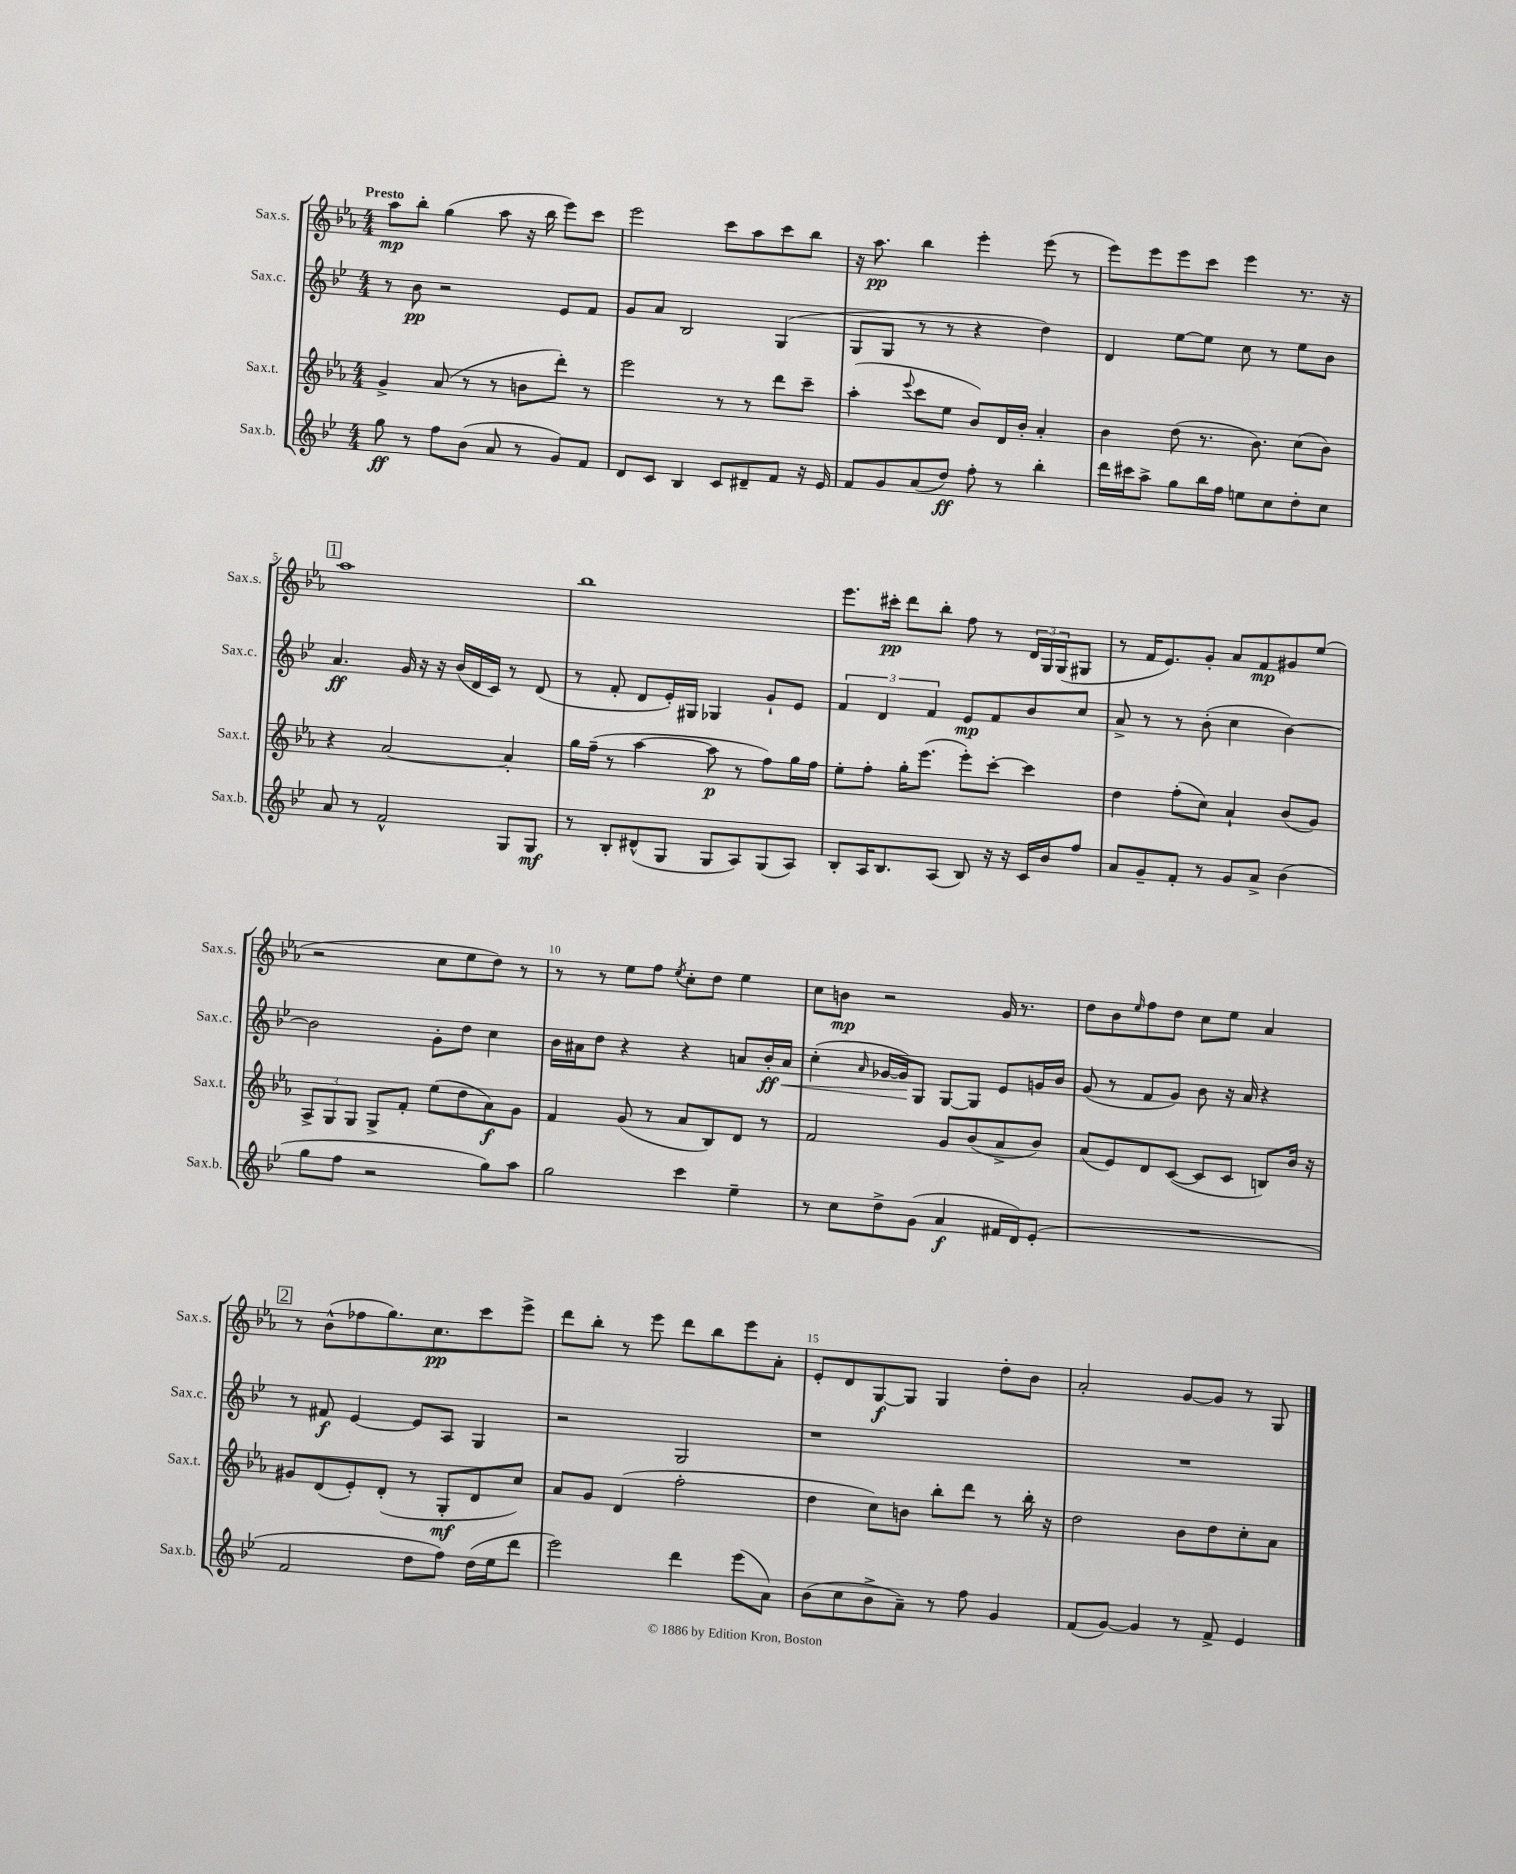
<<
\new StaffGroup <<
\new Staff = "s0" \with { instrumentName = "Sax.s." shortInstrumentName = "Sax.s." } {
    \clef treble \key ees \major \numericTimeSignature \time 4/4 \tempo "Presto"
    aes''8\mp bes''8-. g''4( aes''8 r16 bes''16 ees'''8) c'''8 |
    ees'''2 c'''8 aes''8 c'''8 bes''8 |
    r16 aes''8.\pp bes''4 ees'''4-. ees'''8( r8 |
    ees'''8) ees'''8 ees'''8 c'''8 ees'''4 r8. r16 |
    \mark \markup { \box "1" } aes''1 |
    bes''1 |
    ees'''8. cis'''16-.\pp d'''8 bes''8-. f''8 r8 \tuplet 3/2 { d'16 g16 g16( } gis8 |
    r8 f'16 ees'8.) g'8-. aes'8 f'8\mp gis'8 ees''8( |
    r2 c''8 ees''8 d''8) r8 |
    r8 r8 ees''8 f''8 \acciaccatura { ees''8 } c''8-. d''8 ees''4 |
    c''8 b'8\mp r2 g'16 r8. |
    d''8 bes'8 \grace { ees''16 } f''8 d''8 c''8 ees''8 aes'4 |
    \mark \markup { \box "2" } r8 bes'8-^( fes''8 g''8.) c''8.\pp c'''8 ees'''8-> |
    d'''8 bes''8-. r8 ees'''8 d'''8 bes''8 ees'''8 aes'8-. |
    ees'8-. d'8 g8~\f g8 g4 d''8-. bes'8 |
    aes'2-. g'8~ g'8 r8 g8 \bar "|." |
}
\new Staff = "s1" \with { instrumentName = "Sax.c." shortInstrumentName = "Sax.c." } {
    \clef treble \key bes \major \numericTimeSignature \time 4/4
    r8 bes'8\pp r2 ees'8 f'8 |
    g'8 a'8 bes2 g4( |
    g8 g8 r8 r8 r4 d''4) |
    d'4 ees''8~ ees''8 c''8 r8 ees''8 bes'8 |
    \mark \markup { \box "1" } a'4.\ff g'16 r16 r16 bes'16( d'16 c'16) r8 d'8( |
    r8 f'8-. d'8 ees'16-.) gis16 ges4 g'8-! ees'8 |
    \tuplet 3/2 { f'4 d'4 f'4 } ees'8\mp f'8 bes'8 c''8 |
    a'8-> r8 r8 bes'8-.( c''4 bes'4~) |
    bes'2 g'8-. d''8 c''4 |
    bes'16 ais'16 d''8 r4 r4 a'8 bes'16-.\ff a'16\< |
    c''4-.( \grace { a'16 } ges'16~ ges'16\!) g8 g8~ g8 ees'8 g'16 bes'16 |
    g'8( r8 f'8 g'8) bes'8 r16 a'16 r4 |
    \mark \markup { \box "2" } r8 fis'8\f ees'4~ ees'8 a8 g4 |
    r2 g2 |
    r1 |
    R1 \bar "|." |
}
\new Staff = "s2" \with { instrumentName = "Sax.t." shortInstrumentName = "Sax.t." } {
    \clef treble \key ees \major \numericTimeSignature \time 4/4
    g'4-> aes'8( r8 r8 b'8 d'''8-.) r8 |
    ees'''2 r8 r8 d'''8 c'''8-- |
    aes''4-.( \appoggiatura { ees'''8 } c'''8 ees''8 bes'8) d'16 bes'16-. aes'4-. |
    bes'4 d''8( r8. bes'8.) c''8( bes'8) |
    \mark \markup { \box "1" } r4 aes'2~ aes'4-. |
    g''16 f''16--( r8 aes''4~ aes''8\p r8 f''8) g''16 f''16 |
    ees''8-. f''8-. g''16-. ees'''8.( ees'''8-.) c'''8~-. c'''4 |
    d''4 f''8-.( c''8) aes'4-! bes'8( g'8) |
    \tuplet 3/2 { aes8-> g8 g8 } g8-> f'8-. ees''8( d''8 aes'8\f) g'8 |
    f'4 g'8( r8 aes'8 bes8) d'8 r8 |
    f'2 g'8 bes'8( aes'8-> bes'8) |
    aes'8( ees'8) d'8 c'8~( c'8 c'8 b8) bes'16 r16 |
    \mark \markup { \box "2" } gis'8 d'8( ees'8-.) d'8-.( r8 g8-.\mf d'8 c''8) |
    aes'8 g'8 d'4( f''2-. |
    d''4 c''8) b'8 bes''8-. d'''8 r8 bes''16-. r16 |
    d''2 bes'8 d''8 c''8-. aes'8 \bar "|." |
}
\new Staff = "s3" \with { instrumentName = "Sax.b." shortInstrumentName = "Sax.b." } {
    \clef treble \key bes \major \numericTimeSignature \time 4/4
    g''8\ff r8 f''8 bes'8( a'8 r8 g'8) f'8 |
    d'8 c'8 bes4 c'8 dis'8-- f'8 r16 ees'16 |
    f'8 g'8 a'8( d''8\ff) f''8-. r8 bes''4-. |
    d'''16 cis'''16 a''8-> g''8 bes''16 f''16 e''8 c''8 d''8-. c''8 |
    \mark \markup { \box "1" } a'8 r8 f'2-^ g8 g8\mf |
    r8 bes8-. dis'8-^( g8 g8 a8) g8( a8) |
    bes8-. a16 bes8. a8( bes8) r16 r16 c'16 bes'16 f''8 |
    a'8 g'8-- f'8-. r8 g'8 a'8-> bes'4( |
    g''8 f''8 r2 g''8) a''8 |
    g''2 c'''4 ees''4-- |
    r8 c''8 d''8-> g'8( a'4\f fis'16 d'16) ees'8-.( |
    R1 |
    \mark \markup { \box "2" } f'2 d''8 f''8) d''16( ees''16 d'''8 |
    ees'''2) d'''4 ees'''8( a'8) |
    bes'8( c''8 bes'8-> a'8--) r8 f''8 g'4 |
    f'8( g'8~) g'4 r8 f'8-> ees'4 \bar "|." |
}
>>
>>
\layout { \context { \Score \override BarNumber.break-visibility = ##(#f #t #t) barNumberVisibility = #(every-nth-bar-number-visible 5) } }
